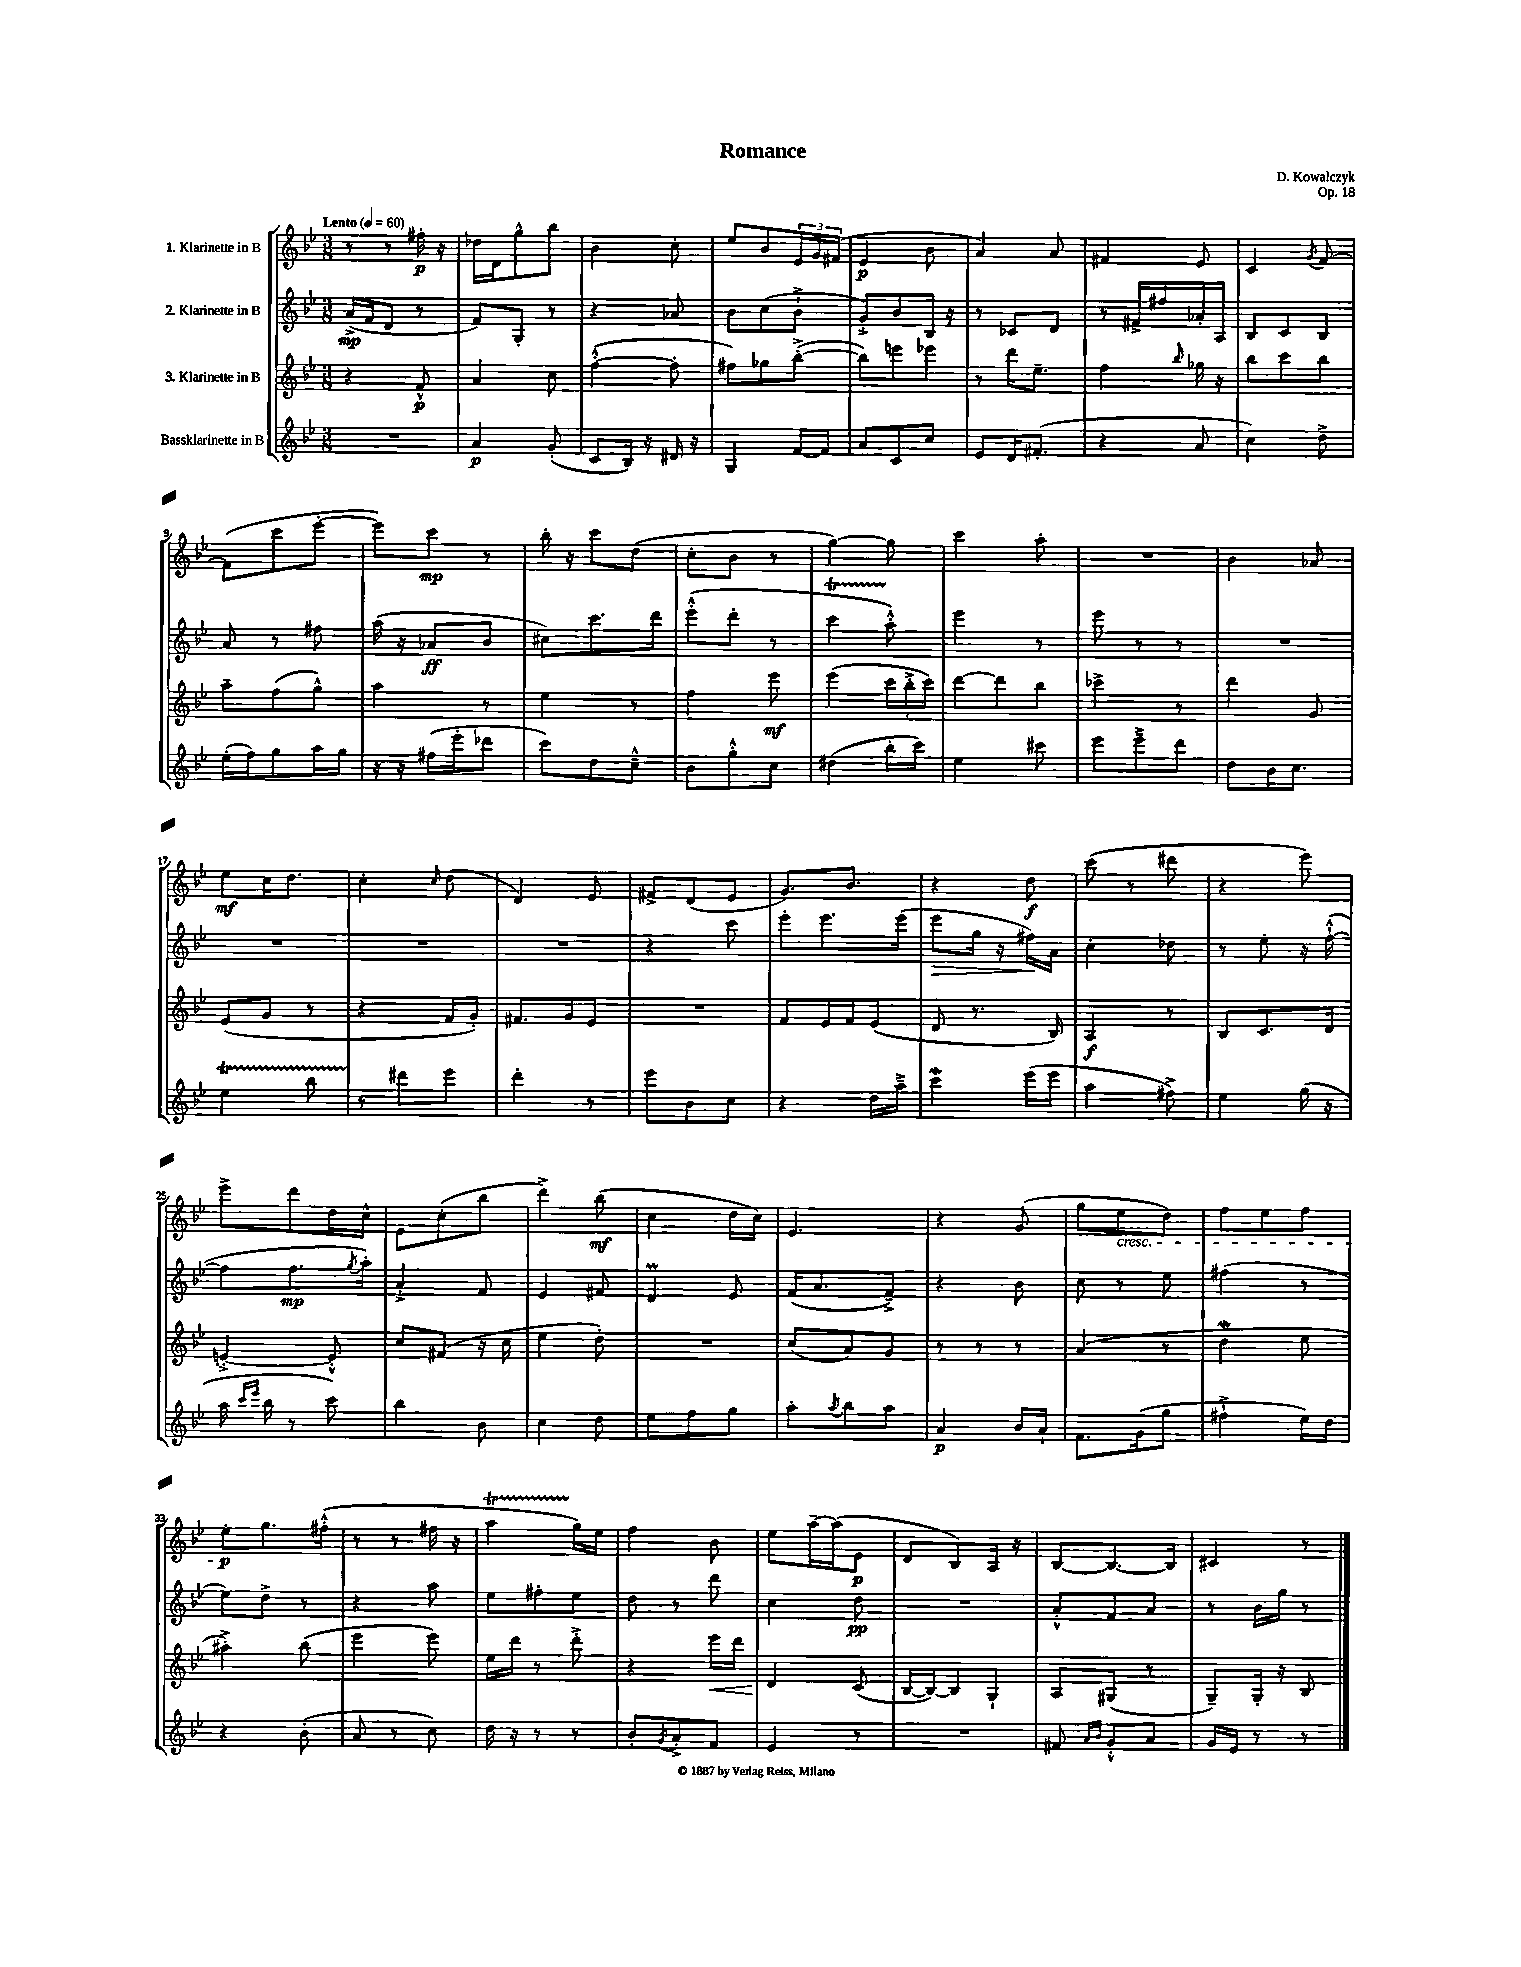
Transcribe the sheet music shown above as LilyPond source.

\header { title = "Romance" composer = "D. Kowalczyk" opus = "Op. 18" }
<<
\new StaffGroup <<
\new Staff = "s0" \with { instrumentName = "1. Klarinette in B" } {
    \clef treble \key bes \major \numericTimeSignature \time 3/8 \tempo "Lento" 4 = 60
    r8 r8 fis''16-.\p r16 |
    des''16 d'16 g''8-^ bes''8 |
    bes'4 c''8-. |
    ees''8 bes'8 \tuplet 3/2 { ees'16 g'16 fis'16( } |
    ees'4\p bes'8 |
    a'4) a'8 |
    fis'4 ees'8 |
    c'4 \acciaccatura { g'8 } f'8~ |
    f'8( c'''8 ees'''8~-. |
    ees'''8) c'''8\mp r8 |
    bes''16-. r16 c'''8 d''8( |
    c''8-. bes'8 r8 |
    g''4~) g''8 |
    c'''4 a''8-. |
    R4. |
    bes'4 aes'8 |
    ees''8\mf c''16 d''8. |
    c''4-. \grace { c''16 } d''8( |
    d'4) ees'8 |
    fis'8-> d'8( ees'8 |
    g'8.) bes'8. |
    r4 d''8\f |
    c'''8( r8 dis'''8 |
    r4 ees'''8) |
    ees'''8-> d'''8 d''16 c''16-^ |
    ees'8 c''8-.( bes''8 |
    d'''4->) bes''8\mf( |
    c''4 d''16 c''16) |
    ees'4. |
    r4 g'8( |
    g''8 ees''8\cresc d''8) |
    f''8 ees''8 f''8 |
    ees''8-.\p\! g''8. fis''16-.-^( |
    r8 r8 fis''16 r16 |
    a''4\startTrillSpan g''16\stopTrillSpan) ees''16 |
    f''4 bes'8 |
    ees''8 a''16~-- a''16( ees'8\p |
    d'8 bes8) a16 r16 |
    bes8~ bes8.~ bes16 |
    cis'4 r8 \bar "|." |
}
\new Staff = "s1" \with { instrumentName = "2. Klarinette in B" } {
    \clef treble \key bes \major \numericTimeSignature \time 3/8
    a'16->\mp( f'16 d'8 r8 |
    f'8) g8-. r8 |
    r4 aes'8 |
    bes'8 c''8( bes'8-!-> |
    g'8-.->) bes'8 bes16 r16 |
    r8 ces'8 d'8 |
    r8 fis'16-> fis''16 aes'16-. a16 |
    bes8 c'8 bes8 |
    a'8 r8 fis''8 |
    a''16( r16 aes'8\ff bes'8 |
    cis''8) c'''8. d'''16 |
    ees'''8-.-^( d'''8-. r8 |
    c'''4\startTrillSpan a''8-.-^\stopTrillSpan) |
    ees'''4 r8 |
    ees'''8 r8 r8 |
    R4. |
    R4. |
    R4. |
    R4. |
    r4 c'''8 |
    ees'''8-. ees'''8. ees'''16( |
    ees'''8\> g''16 r16 fis''16\!) a'16 |
    c''4-. des''8 |
    r8 ees''8-. r16 f''16~-!-^( |
    f''8 f''8.\mp \acciaccatura { g''8 } a''16-.) |
    a'4-.-> f'8 |
    ees'4 fis'8 |
    d'4\prall ees'8 |
    f'16( a'8. f'8--->) |
    r4 bes'8 |
    c''8 r8 ees''8 |
    fis''4( r8 |
    ees''8) d''8-> r8 |
    r4 a''8 |
    ees''8 fis''8-. ees''8 |
    d''8 r8 d'''8 |
    c''4 d''8\pp |
    R4. |
    a'8-.-^ f'8 a'8 |
    r8 bes'16 g''16 r8 \bar "|." |
}
\new Staff = "s2" \with { instrumentName = "3. Klarinette in B" } {
    \clef treble \key bes \major \numericTimeSignature \time 3/8
    r4 f'8-^\p |
    a'4 c''8 |
    f''4~-.-^( f''8-. |
    fis''8) ges''8 bes''8~-.->( |
    bes''8) e'''8 ees'''8 |
    r8 d'''16 ees''8.-- |
    f''4 \grace { bes''16 } ges''16 r16 |
    bes''8 c'''8 bes''8 |
    a''8-- f''8( g''8-^) |
    a''4 r8 |
    ees''4 r8 |
    f''4 ees'''8\mf |
    ees'''4( \tuplet 3/2 { c'''16 bes''16-.-> c'''16) } |
    d'''8~ d'''8 bes''8 |
    ces'''4-> r8 |
    d'''4 g'8 |
    ees'8( g'8 r8 |
    r4 f'16 g'16-.) |
    fis'8. g'16 ees'8 |
    R4. |
    f'8 ees'16 f'16 ees'8( |
    d'8 r8. bes16) |
    a4\f r8 |
    bes8 c'8. d'16 |
    e'4~-.-> e'8-.-^ |
    c''8 fis'8( r16 c''16 |
    ees''4 d''8-.) |
    R4. |
    c''8( a'8) g'8 |
    r8 r8 r8 |
    a'4( r8 |
    d''4\mordent ees''8 |
    ais''4-.->) bes''8( |
    ees'''4 ees'''8) |
    ees''16 d'''16 r8 d'''8-.-> |
    r4 ees'''16\< d'''16 |
    d'4\! c'8( |
    bes16~ bes16~) bes8 g8-! |
    a8 gis8( r8 |
    g8--) g16-. r16 bes8 \bar "|." |
}
\new Staff = "s3" \with { instrumentName = "Bassklarinette in B" } {
    \clef treble \key bes \major \numericTimeSignature \time 3/8
    R4. |
    a'4\p g'8-.( |
    c'8 bes16) r16 dis'16 r16 |
    g4 f'16~ f'16 |
    a'8 c'8 c''8 |
    ees'8 d'16 fis'8.-.( |
    r4 a'8 |
    c''4) d''8-> |
    ees''16-.( f''16) g''8 a''16 g''16 |
    r16 r16 fis''16( ees'''16-. des'''8 |
    c'''8) d''8 c''8---^ |
    bes'8 g''8-.-^ c''8 |
    dis''4( bes''16-. c'''16) |
    ees''4 cis'''8 |
    ees'''8 ees'''8---> d'''8 |
    d''8 bes'16 c''8. |
    ees''4\startTrillSpan bes''8 |
    r8\stopTrillSpan dis'''8 ees'''8 |
    d'''4-. r8 |
    ees'''8 bes'8 c''8 |
    r4 d''16 a''16---> |
    c'''4\mordent ees'''16( ees'''16 |
    a''4 fis''8->) |
    ees''4 g''16( r16 |
    a''16 \grace { c'''16 ees'''16 } bes''16 r8 c'''8) |
    bes''4 bes'8 |
    c''4 d''8 |
    ees''8 f''8 g''8 |
    a''8-. \acciaccatura { a''8 } bes''8 a''8 |
    a'4\p bes'16 a'16-! |
    f'8. g'16( g''8 |
    fis''4-!-> ees''16) d''16 |
    r4 bes'8-.( |
    a'8 r8 c''8) |
    d''16 r16 r8 r8 |
    bes'8-. \acciaccatura { g'8 } a'8-.-> f'8 |
    ees'4 r8 |
    R4. |
    fis'8 \grace { a'16 bes'16 } g'8-.-^ a'8 |
    g'16 ees'16 r8 r8 \bar "|." |
}
>>
>>
